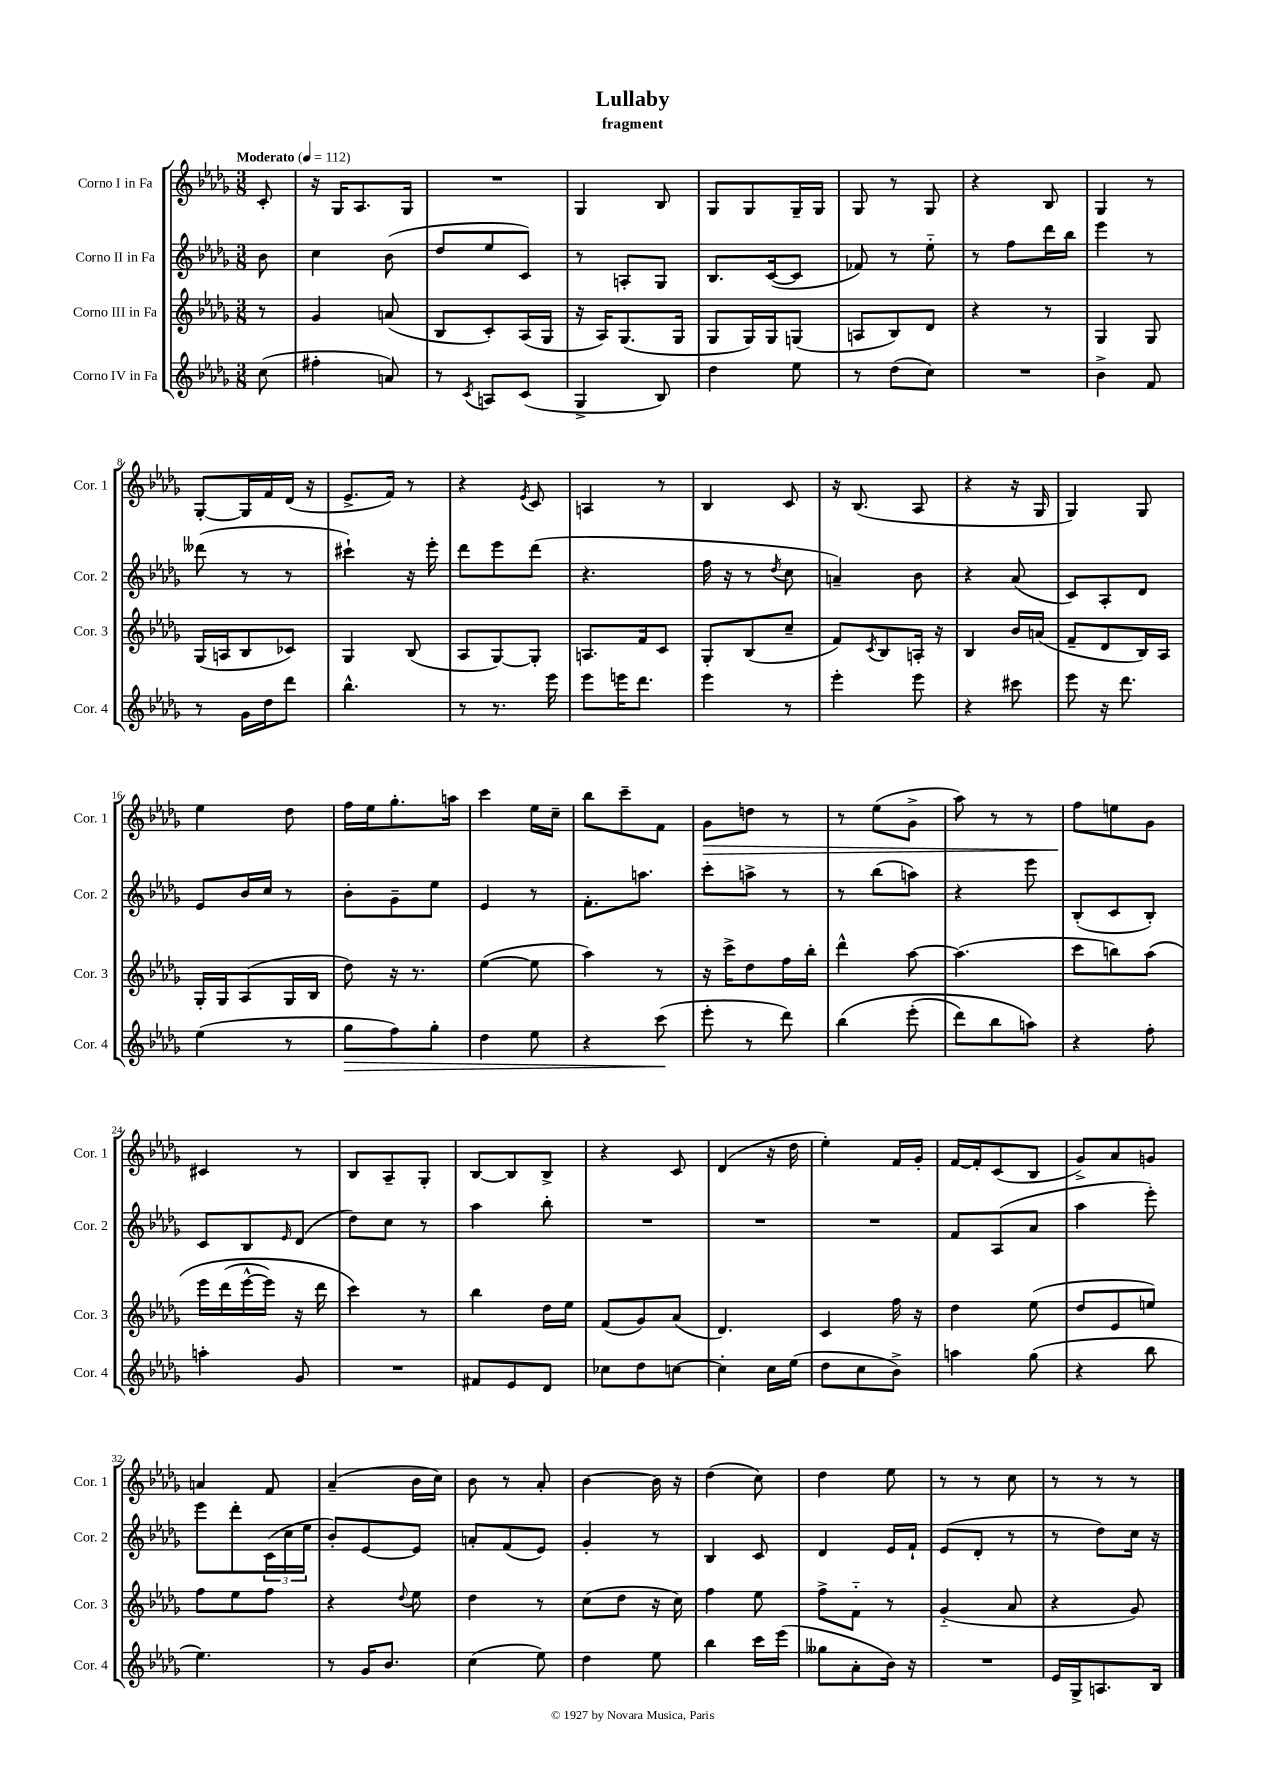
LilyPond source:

\header { title = "Lullaby" subtitle = "fragment" }
<<
\new StaffGroup <<
\new Staff = "s0" \with { instrumentName = "Corno I in Fa" shortInstrumentName = "Cor. 1" } {
    \clef treble \key des \major \numericTimeSignature \time 3/8 \partial 8 \tempo "Moderato" 4 = 112
    c'8-. |
    r16 ges16 aes8. ges16 |
    R4. |
    ges4 bes8 |
    ges8 ges8 ges16-- ges16 |
    ges8 r8 ges8 |
    r4 bes8 |
    ges4 r8 |
    ges8~-. ges16 f'16 des'16( r16 |
    ees'8.-> f'16) r8 |
    r4 \acciaccatura { ees'8 } c'8 |
    a4 r8 |
    bes4 c'8 |
    r16 bes8.( aes8 |
    r4 r16 ges16 |
    ges4) ges8 |
    ees''4 des''8 |
    f''16 ees''16 ges''8.-. a''16 |
    c'''4 ees''16 c''16-- |
    bes''8 c'''8-- f'8 |
    ges'8\> d''8 r8 |
    r8 ees''8( ges'8-> |
    aes''8) r8 r8 |
    f''8\! e''8 ges'8 |
    cis'4 r8 |
    bes8 aes8-- ges8-. |
    bes8~ bes8 bes8-> |
    r4 c'8 |
    des'4( r16 des''16 |
    ees''4-.) f'16 ges'16-. |
    f'16~ f'16-. c'8( bes8 |
    ges'8->) aes'8 g'8 |
    a'4 f'8 |
    aes'4--( bes'16 c''16) |
    bes'8 r8 aes'8-. |
    bes'4~ bes'16 r16 |
    des''4( c''8) |
    des''4 ees''8 |
    r8 r8 c''8 |
    r8 r8 r8 \bar "|." |
}
\new Staff = "s1" \with { instrumentName = "Corno II in Fa" shortInstrumentName = "Cor. 2" } {
    \clef treble \key des \major \numericTimeSignature \time 3/8 \partial 8
    bes'8 |
    c''4 bes'8( |
    des''8 ees''8 c'8) |
    r8 a8-. ges8 |
    bes8. c'16~( c'8 |
    fes'8) r8 ees''8-_ |
    r8 f''8 des'''16 bes''16 |
    ees'''4 r8 |
    deses'''8( r8 r8 |
    cis'''4-!) r16 ees'''16-. |
    des'''8 ees'''8 des'''8( |
    r4. |
    f''16 r16 r8 \acciaccatura { des''8 } c''8 |
    a'4--) bes'8 |
    r4 aes'8( |
    c'8) aes8-. des'8 |
    ees'8 bes'16 c''16 r8 |
    bes'8-. ges'8-- ees''8 |
    ees'4 r8 |
    f'8.-. a''8. |
    c'''8-. a''8-> r8 |
    r8 bes''8( a''8) |
    r4 ees'''8 |
    bes8-.( c'8 bes8-.) |
    c'8 bes8 \grace { ees'16 } des'8( |
    des''8) c''8 r8 |
    aes''4 bes''8-. |
    R4. |
    R4. |
    R4. |
    f'8 aes8( aes'8 |
    aes''4 ees'''8-.) |
    ees'''8 des'''8-. \tuplet 3/2 { c'16( c''16 ees''16 } |
    bes'8-.) ees'8~ ees'8 |
    a'8-. f'8( ees'8) |
    ges'4-. r8 |
    bes4 c'8 |
    des'4 ees'16 f'16-! |
    ees'8( des'8-. r8 |
    r8 des''8) c''16 r16 \bar "|." |
}
\new Staff = "s2" \with { instrumentName = "Corno III in Fa" shortInstrumentName = "Cor. 3" } {
    \clef treble \key des \major \numericTimeSignature \time 3/8 \partial 8
    r8 |
    ges'4 a'8( |
    bes8 c'8-.) aes16( ges16 |
    r16 aes16) ges8.( ges16 |
    ges8 ges16) ges16 g8( |
    a8 bes8) des'8 |
    r4 r8 |
    ges4 ges8 |
    ges16( a16 bes8 ces'8) |
    ges4 bes8( |
    aes8 ges8~) ges8-. |
    a8. f'16 c'8 |
    ges8-. bes8( c''8-- |
    f'8) \acciaccatura { c'8 } bes8 a16-. r16 |
    bes4 bes'16 a'16( |
    f'8-- des'8 bes16) aes16 |
    ges16-. ges16 aes8( ges16 bes16 |
    des''8) r16 r8. |
    ees''4~( ees''8 |
    aes''4) r8 |
    r16 c'''16-> des''8 f''16 bes''16-. |
    des'''4-^ aes''8~ |
    aes''4.( |
    c'''8 b''8) aes''8\( |
    ees'''16 des'''16( ees'''16~-^ ees'''16) r16 des'''16 |
    c'''4\) r8 |
    bes''4 des''16 ees''16 |
    f'8( ges'8) aes'8( |
    des'4.) |
    c'4 f''16 r16 |
    des''4 ees''8( |
    des''8 ees'8 e''8) |
    f''8 ees''8 f''8 |
    r4 \appoggiatura { des''8 } ees''8 |
    des''4 r8 |
    c''8( des''8 r16 c''16) |
    f''4 ees''8 |
    f''8-> f'8-_ r8 |
    ges'4-_( aes'8 |
    r4 ges'8) \bar "|." |
}
\new Staff = "s3" \with { instrumentName = "Corno IV in Fa" shortInstrumentName = "Cor. 4" } {
    \clef treble \key des \major \numericTimeSignature \time 3/8 \partial 8
    c''8( |
    fis''4-. a'8) |
    r8 \acciaccatura { c'8 } a8 c'8( |
    ges4-> bes8) |
    des''4 ees''8 |
    r8 des''8( c''8) |
    R4. |
    bes'4-> f'8 |
    r8 ges'16 des''16 des'''8 |
    bes''4.-^ |
    r8 r8. ees'''16 |
    ees'''8 e'''16 des'''8. |
    ees'''4 r8 |
    ees'''4-. ees'''8 |
    r4 cis'''8 |
    ees'''8 r16 des'''8. |
    ees''4( r8 |
    ges''8\> f''8) ges''8-. |
    des''4 ees''8 |
    r4 c'''8\!( |
    ees'''8-. r8 des'''8) |
    bes''4\( ees'''8-.( |
    des'''8) bes''8 a''8\) |
    r4 f''8-. |
    a''4-. ges'8 |
    R4. |
    fis'8 ees'8 des'8 |
    ces''8 des''8 c''8~ |
    c''4-. c''16 ees''16( |
    des''8 c''8 bes'8->) |
    a''4 ges''8( |
    r4 bes''8 |
    ees''4.) |
    r8 ges'16 bes'8. |
    c''4( ees''8) |
    des''4 ees''8 |
    bes''4 c'''16 ees'''16( |
    geses''8 aes'8-. bes'16) r16 |
    R4. |
    ees'16 ges16-> a8. bes16 \bar "|." |
}
>>
>>
